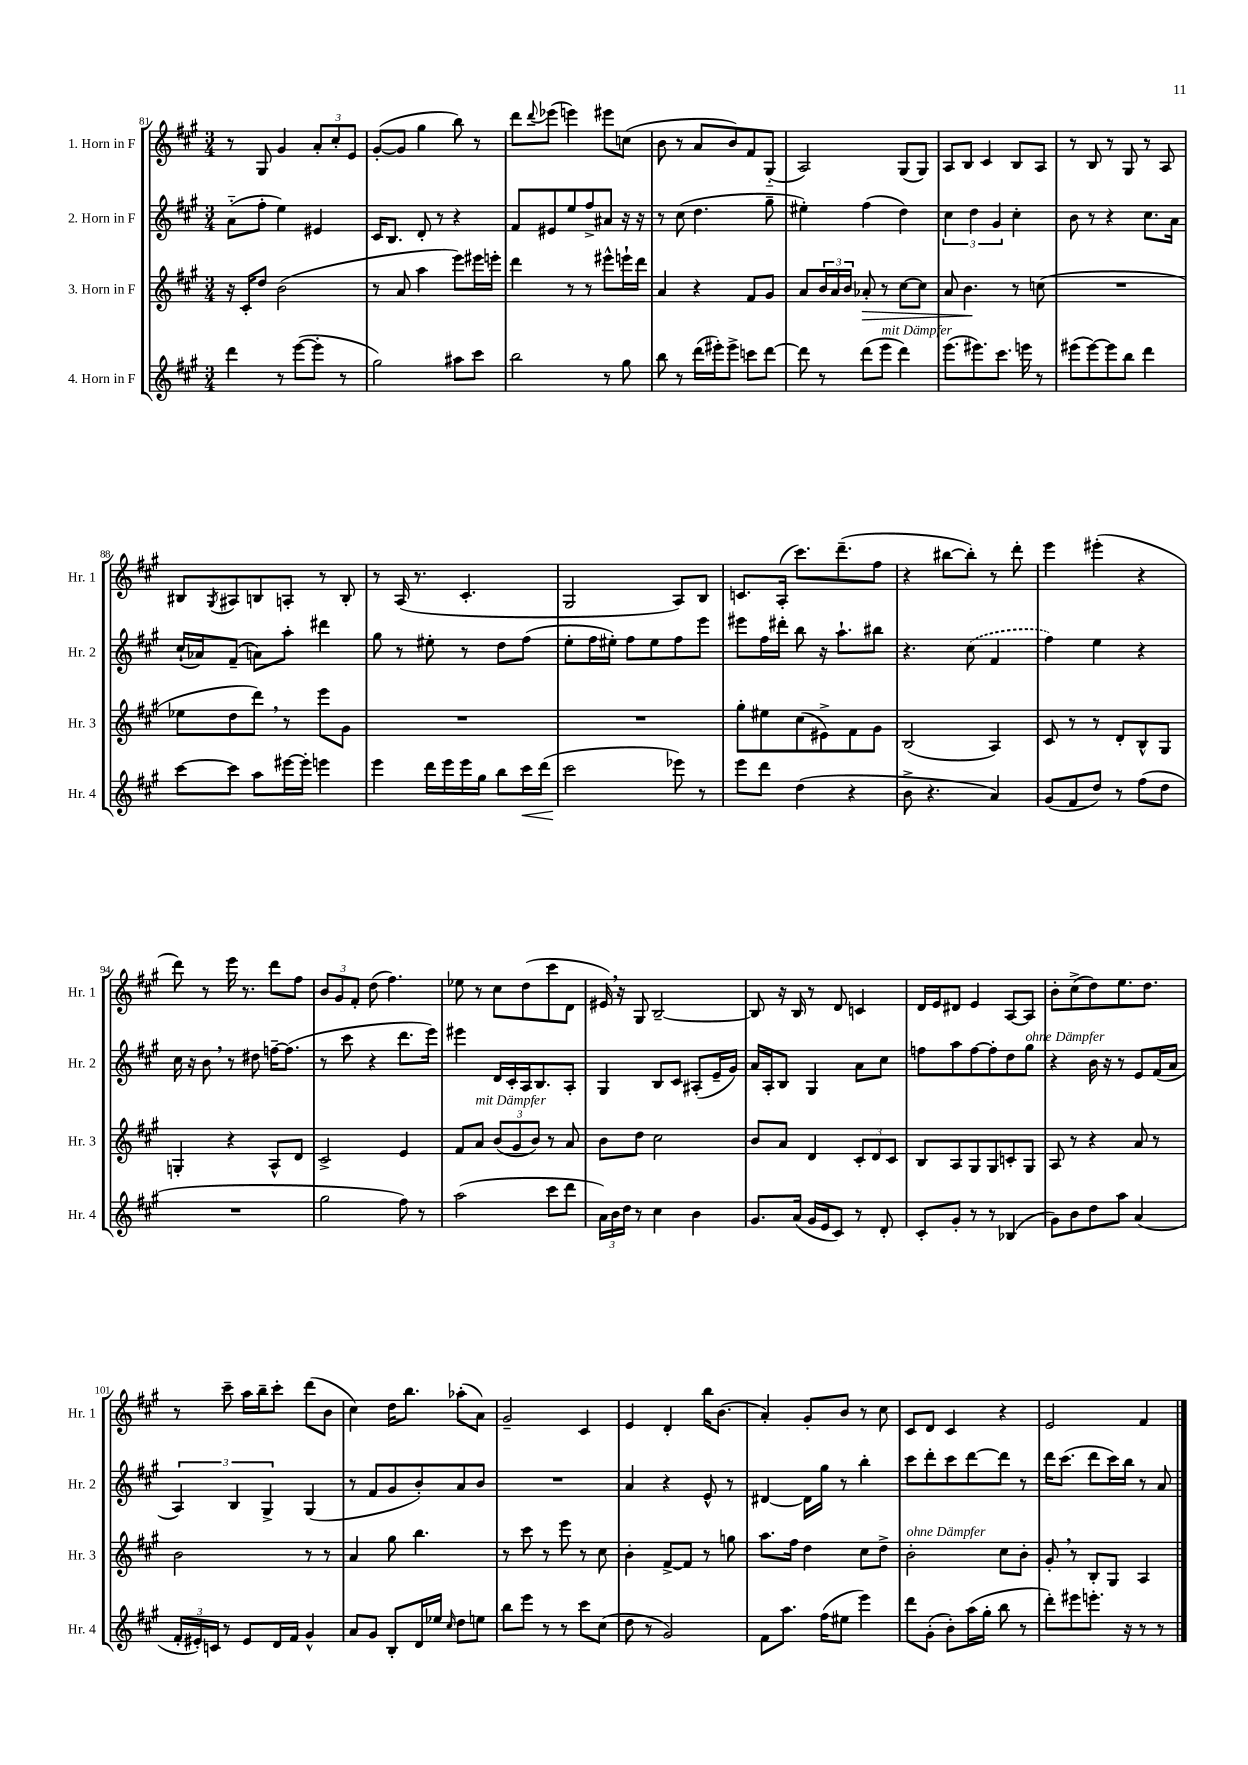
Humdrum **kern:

**kern	**dynam	**kern	**dynam	**kern	**kern
*part4	*part4	*part3	*part3	*part2	*part1
*staff4	*staff4	*staff3	*staff3	*staff2	*staff1
*I"4. Horn in F	*	*I"3. Horn in F	*	*I"2. Horn in F	*I"1. Horn in F
*I'Hr. 4	*	*I'Hr. 3	*	*I'Hr. 2	*I'Hr. 1
*clefG2	*	*clefG2	*	*clefG2	*clefG2
*k[f#c#g#]	*	*k[f#c#g#]	*	*k[f#c#g#]	*k[f#c#g#]
*M3/4	*	*M3/4	*	*M3/4	*M3/4
=81	=81	=81	=81	=81	=81
4ddd\	.	16r	.	(8a\L	8r
.	.	16c#'/KL	.	.	.
.	.	8dd/J	.	8ff#'\J	8G#/
8r	.	(2b\	.	4ee\)	4g#/
([8eee\L	.	.	.	.	.
8eee'\J]	.	.	.	4e#X/	12a'/L
.	.	.	.	.	12cc#'/
8r	.	.	.	.	.
.	.	.	.	.	12e/J
=82	=82	=82	=82	=82	=82
2gg#\)	.	8r	.	16c#/KL	([8g#'/L
.	.	.	.	8.B/J	.
.	.	8a/	.	.	8g#/J]
.	.	4aa\	.	8d'/	4gg#\
.	.	.	.	8r	.
8aa#X\L	.	8eee\L)	.	4r	8bb\)
8ccc#\J	.	16eee#X\L	.	.	8r
.	.	16eeen'\JJ	.	.	.
=83	=83	=83	=83	=83	=83
2bb\	.	4ddd\	.	8f#/L	8ddd\L
.	.	.	.	.	8qqddd/
.	.	.	.	8e#X/	(8eee-X\J
.	.	8r	.	8ee/	4eeen\)
.	.	8r	.	8ff#^/	.
8r	.	8eee#X^^\L	.	8a#X/J	8eee#X\L
8gg#\	.	16eeen`\L	.	16r	(8ccn\J
.	.	16ddd\JJ	.	16r	.
=84	=84	=84	=84	=84	=84
8bb\	.	4a/	.	8r	8b\
8r	.	.	.	(8cc#\	8r
(16ddd\LL	.	4r	.	4.dd\	8a/L
16eee#X'\J)	.	.	.	.	.
8eee#^\J	.	.	.	.	8b/)
8cccn\L	.	8f#/L	.	.	8f#/
[8ddd\J	.	8g#/J	.	8gg#~\	(8G#/J
=85	=85	=85	=85	=85	=85
8ddd\]	.	8a/L	.	4ee#X'\)	2A/)
8r	.	24b/L	.	.	.
.	.	24a/	.	.	.
.	.	24b/JJ	.	.	.
!	!	!	!LO:HP:b	!	!
(8ddd\L	.	8a-X'/	>	(4ff#\	.
!LO:TX:a:i:t=mit Dämpfer	!	!	!	!	!
8eee\J	.	8r	.	.	.
4ddd\)	.	[8cc#\L	.	4dd\)	(8G#/L
.	.	8cc#\J]	.	.	8G#/J)
=86	=86	=86	=86	=86	=86
(8.eee\L	.	8a/	.	6cc#\	8A/L
.	.	4.b\	.	.	8B/J
.	.	.	.	6dd\	.
8.eee#X\)	.	.	.	.	.
.	.	.	.	.	4c#/
.	.	.	.	6g#/	.
8.ccc#\J	.	.	.	.	.
.	.	8r	]	4cc#'\	8B/L
16eeen\	.	.	.	.	.
8r	.	(8ccn\	.	.	8A/J
=87	=87	=87	=87	=87	=87
(8eee#X\L	.	2.r	.	8b\	8r
[8eee#\)	.	.	.	8r	8B/
8eee#\]	.	.	.	4r	8r
8bb\J	.	.	.	.	8G#/
4ddd\	.	.	.	8.cc#\L	8r
.	.	.	.	.	8A/
.	.	.	.	16a\Jk	.
!!LO:LB:g=z
=88	=88	=88	=88	=88	=88
[8ccc#\L	.	8ee-X\L	.	(16cc#`/LL	8B#X/L
.	.	.	.	16a-X/J)	.
.	.	.	.	.	8qG#/
8ccc#\J]	.	8dd\	.	(8f#~/J	8A#X/
8aa\L	.	8ddd,\J)	.	8an\L)	8Bn/
[16eee#X\L	.	8r	.	8aa'\J	8An'/J
16eee#'\JJ]	.	.	.	.	.
4eeen\	.	8eee\L	.	4ddd#X\	8r
.	.	8g#\J	.	.	8B'/
=89	=89	=89	=89	=89	=89
4eee\	.	2.r	.	8gg#\	8r
.	.	.	.	8r	(16A/
.	.	.	.	.	8.r
16ddd\LL	.	.	.	8ee#X'\	.
16eee\	.	.	.	.	.
16eee\	.	.	.	8r	4.c#'/
16gg#\JJ	.	.	.	.	.
8bb\L	.	.	.	8dd\L	.
!	!LO:HP:b	!	!	!	!
16ccc#\L	<	.	.	(8ff#\J	.
(16ddd\JJ	.	.	.	.	.
=90	=90	=90	=90	=90	=90
2ccc#\	.	2.r	.	8ee'\L	2G#/
.	.	.	.	16ff#\L	.
.	.	.	.	16ee#X'\JJ)	.
.	.	.	.	8ff#\L	.
.	.	.	.	8ee#\	.
8eee-X\)	[	.	.	8ff#\	8A/L)
8r	.	.	.	8eee\J	8B/J
=91	=91	=91	=91	=91	=91
8eee\L	.	8gg#'\L	.	8eee#X\L	8.cn/L
8ddd\J	.	8ee#X\	.	16ff#\L	.
.	.	.	.	16ddd#X'\JJ	(16A'/Jk
(4dd\	.	(8cc#\	.	8bb\	8.ccc#\L)
.	.	8e#X^\)	.	16r	.
.	.	.	.	8.aa`\L	(8.ddd~\
4r	.	8f#\	.	.	.
.	.	8g#\J	.	8bb#X\J	8ff#\J
=92	=92	=92	=92	=92	=92
8b^\	.	(2B/	.	4.r	4r
4.r	.	.	.	.	.
.	.	.	.	.	[8bb#X\L
.	.	.	.	(8cc#\	8bb#'\J])
4a/)	.	4A/)	.	4f#/	8r
.	.	.	.	.	8ddd'\
=93	=93	=93	=93	=93	=93
(8g#/L	.	8c#/	.	4ff#\)	4eee\
8f#/	.	8r	.	.	.
8dd/J)	.	8r	.	4ee\	(4eee#X'\
8r	.	8d'/L	.	.	.
(8ff#\L	.	8B^^/	.	4r	4r
8dd\J	.	8G#/J	.	.	.
!!LO:LB:g=z
=94	=94	=94	=94	=94	=94
2.r	.	4Gn'/	.	16cc#\	8ddd\)
.	.	.	.	16r	.
.	.	.	.	8b,\	8r
.	.	4r	.	8r	16eee\
.	.	.	.	.	8.r
.	.	.	.	8dd#X\	.
.	.	8A^^/L	.	[16ffn~\KL	8ddd\L
.	.	.	.	(8.ff\J]	.
.	.	8d/J	.	.	8ff#\J
=95	=95	=95	=95	=95	=95
2gg#\	.	2c#^/	.	8r	12b/L
.	.	.	.	.	12g#/
.	.	.	.	8ccc#\	.
.	.	.	.	.	12f#'/J
.	.	.	.	4r	(8dd\
.	.	.	.	.	4.ff#\)
8ff#\)	.	4e/	.	8.ddd\L	.
8r	.	.	.	.	.
.	.	.	.	16eee\Jk)	.
=96	=96	=96	=96	=96	=96
(2aa\	.	8f#/L	.	4eee#X\	8ee-X\
!	!	!LO:TX:a:i:t=mit Dämpfer	!	!	!
.	.	8a/J	.	.	8r
.	.	(12b/L	.	16d/LL	8cc#\L
.	.	.	.	16c#'/	.
.	.	12g#/	.	.	.
.	.	.	.	16A/J	(8dd\
.	.	12b/J)	.	.	.
.	.	.	.	8.B/	.
8ccc#\L	.	8r	.	.	8ccc#\
8ddd\J	.	8a/	.	8A'/J	8d\J
=97	=97	=97	=97	=97	=97
24a\LL)	.	8b\L	.	4G#/	16e#X,/)
24b\	.	.	.	.	.
.	.	.	.	.	16r
24dd\JJ	.	.	.	.	.
8r	.	8dd\J	.	.	8G#/
4cc#\	.	2cc#\	.	8B/L	[2B~/
.	.	.	.	8c#/J	.
4b\	.	.	.	(8A#X'/L	.
.	.	.	.	16e~/L	.
.	.	.	.	16g#/JJ)	.
=98	=98	=98	=98	=98	=98
8.g#/L	.	8b/L	.	16a/LL	8B/]
.	.	.	.	16A'/J	.
.	.	8a/J	.	8B/J	16r
(16a/Jk	.	.	.	.	16B/
16g#/LL	.	4d/	.	4G#/	8r
16e/J	.	.	.	.	.
8c#/J)	.	.	.	.	8d/
8r	.	12c#'/L	.	8a\L	4cn/
.	.	12d/	.	.	.
8d'/	.	.	.	8cc#\J	.
.	.	12c#/J	.	.	.
=99	=99	=99	=99	=99	=99
8c#'/L	.	8B/L	.	8ffn\L	16d/LL
.	.	.	.	.	16e/J
8g#'/J	.	8A/	.	8aa\	8d#X/J
8r	.	8G#/	.	[8ff\	4e/
8r	.	8G#/	.	8ff'\]	.
(4B-X/	.	8cn'/	.	8dd\	[8A/L
!	!	!	!	!LO:TX:a:i:t=ohne Dämpfer	!
.	.	8G#/J	.	8gg#\J	8A/J]
=100	=100	=100	=100	=100	=100
8g#\L)	.	8A/	.	4r	8b'\L
8b\	.	8r	.	.	(8cc#^\
8dd\	.	4r	.	16b\	8dd\)
.	.	.	.	16r	.
8aa\J	.	.	.	8r	8.ee\
(4a/	.	8a/	.	8e/L	.
.	.	.	.	.	8.dd\J
.	.	8r	.	(16f#/L	.
.	.	.	.	16a/JJ	.
!!LO:LB:g=z
=101	=101	=101	=101	=101	=101
24f#'/LL	.	2b\	.	6A/)	8r
24e#X'/)	.	.	.	.	.
24cn/JJ	.	.	.	.	.
8r	.	.	.	.	8ccc#~\
.	.	.	.	6B/	.
8e#/L	.	.	.	.	16aa\LL
.	.	.	.	.	16bb~\J
.	.	.	.	6G#^/	.
16d/L	.	.	.	.	8ccc#'\J
16f#/JJ	.	.	.	.	.
4g#^^/	.	8r	.	(4G#/	(8ddd\L
.	.	8r	.	.	8b\J
=102	=102	=102	=102	=102	=102
8a/L	.	4a/	.	8r	4cc#\)
8g#/J	.	.	.	8f#/L	.
8B'/L	.	8gg#\	.	8g#/	16dd\KL
.	.	.	.	.	8.bb\J
16d/L	.	4.bb\	.	8b'/)	.
16ee-X/JJ	.	.	.	.	.
16qqcc#/	.	.	.	.	.
8dd\L	.	.	.	8a/	(8aa-X'\L
8een\J	.	.	.	8b/J	8a\J)
=103	=103	=103	=103	=103	=103
8bb\L	.	8r	.	2.r	2g#~/
8eee\J	.	8ccc#\	.	.	.
8r	.	8r	.	.	.
8r	.	8eee\	.	.	.
8ccc#\L	.	8r	.	.	4c#/
(8cc#\J	.	8cc#\	.	.	.
=104	=104	=104	=104	=104	=104
8dd\	.	4b'\	.	4a/	4e/
8r	.	.	.	.	.
2g#/)	.	[8f#^/L	.	4r	4d'/
.	.	8f#/J]	.	.	.
.	.	8r	.	8e^^/	16bb\KL
.	.	.	.	.	(8.b\J
.	.	8ggn\	.	8r	.
=105	=105	=105	=105	=105	=105
8f#\L	.	8.aa\L	.	[4d#X/	4a'/)
8.aa\J	.	.	.	.	.
.	.	16ff#\Jk	.	.	.
.	.	4dd\	.	16d#\LL]	8g#'/L
(16ff#\KL	.	.	.	16gg#\JJ	.
8ee#X\J	.	.	.	8r	8b/J
4eee\)	.	8cc#\L	.	4bb'\	8r
.	.	8dd^\J	.	.	8cc#\
=106	=106	=106	=106	=106	=106
!	!	!LO:TX:a:i:t=ohne Dämpfer	!	!	!
8ddd\L	.	2b'\	.	8ccc#\L	8c#/L
(8g#'\J	.	.	.	8ddd'\	8d/J
8b'\L)	.	.	.	8ccc#\	4c#/
(16aa\L	.	.	.	[8ddd\	.
16gg#'\JJ	.	.	.	.	.
8bb\	.	8cc#\L	.	8ddd\J]	4r
8r	.	8b'\J	.	8r	.
=107	=107	=107	=107	=107	=107
8ddd'\L)	.	8g#',/	.	16ddd\KL	2e/
.	.	.	.	(8.ccc#\J	.
8eee#X\	.	8r	.	.	.
8.eeen'\J	.	8B'/L	.	8ddd\L	.
.	.	8G#/J	.	16ccc#\L)	.
16r	.	.	.	16bb\JJ	.
8r	.	4A/	.	8r	4f#/
8r	.	.	.	8a/	.
==	==	==	==	==	==
*-	*-	*-	*-	*-	*-
